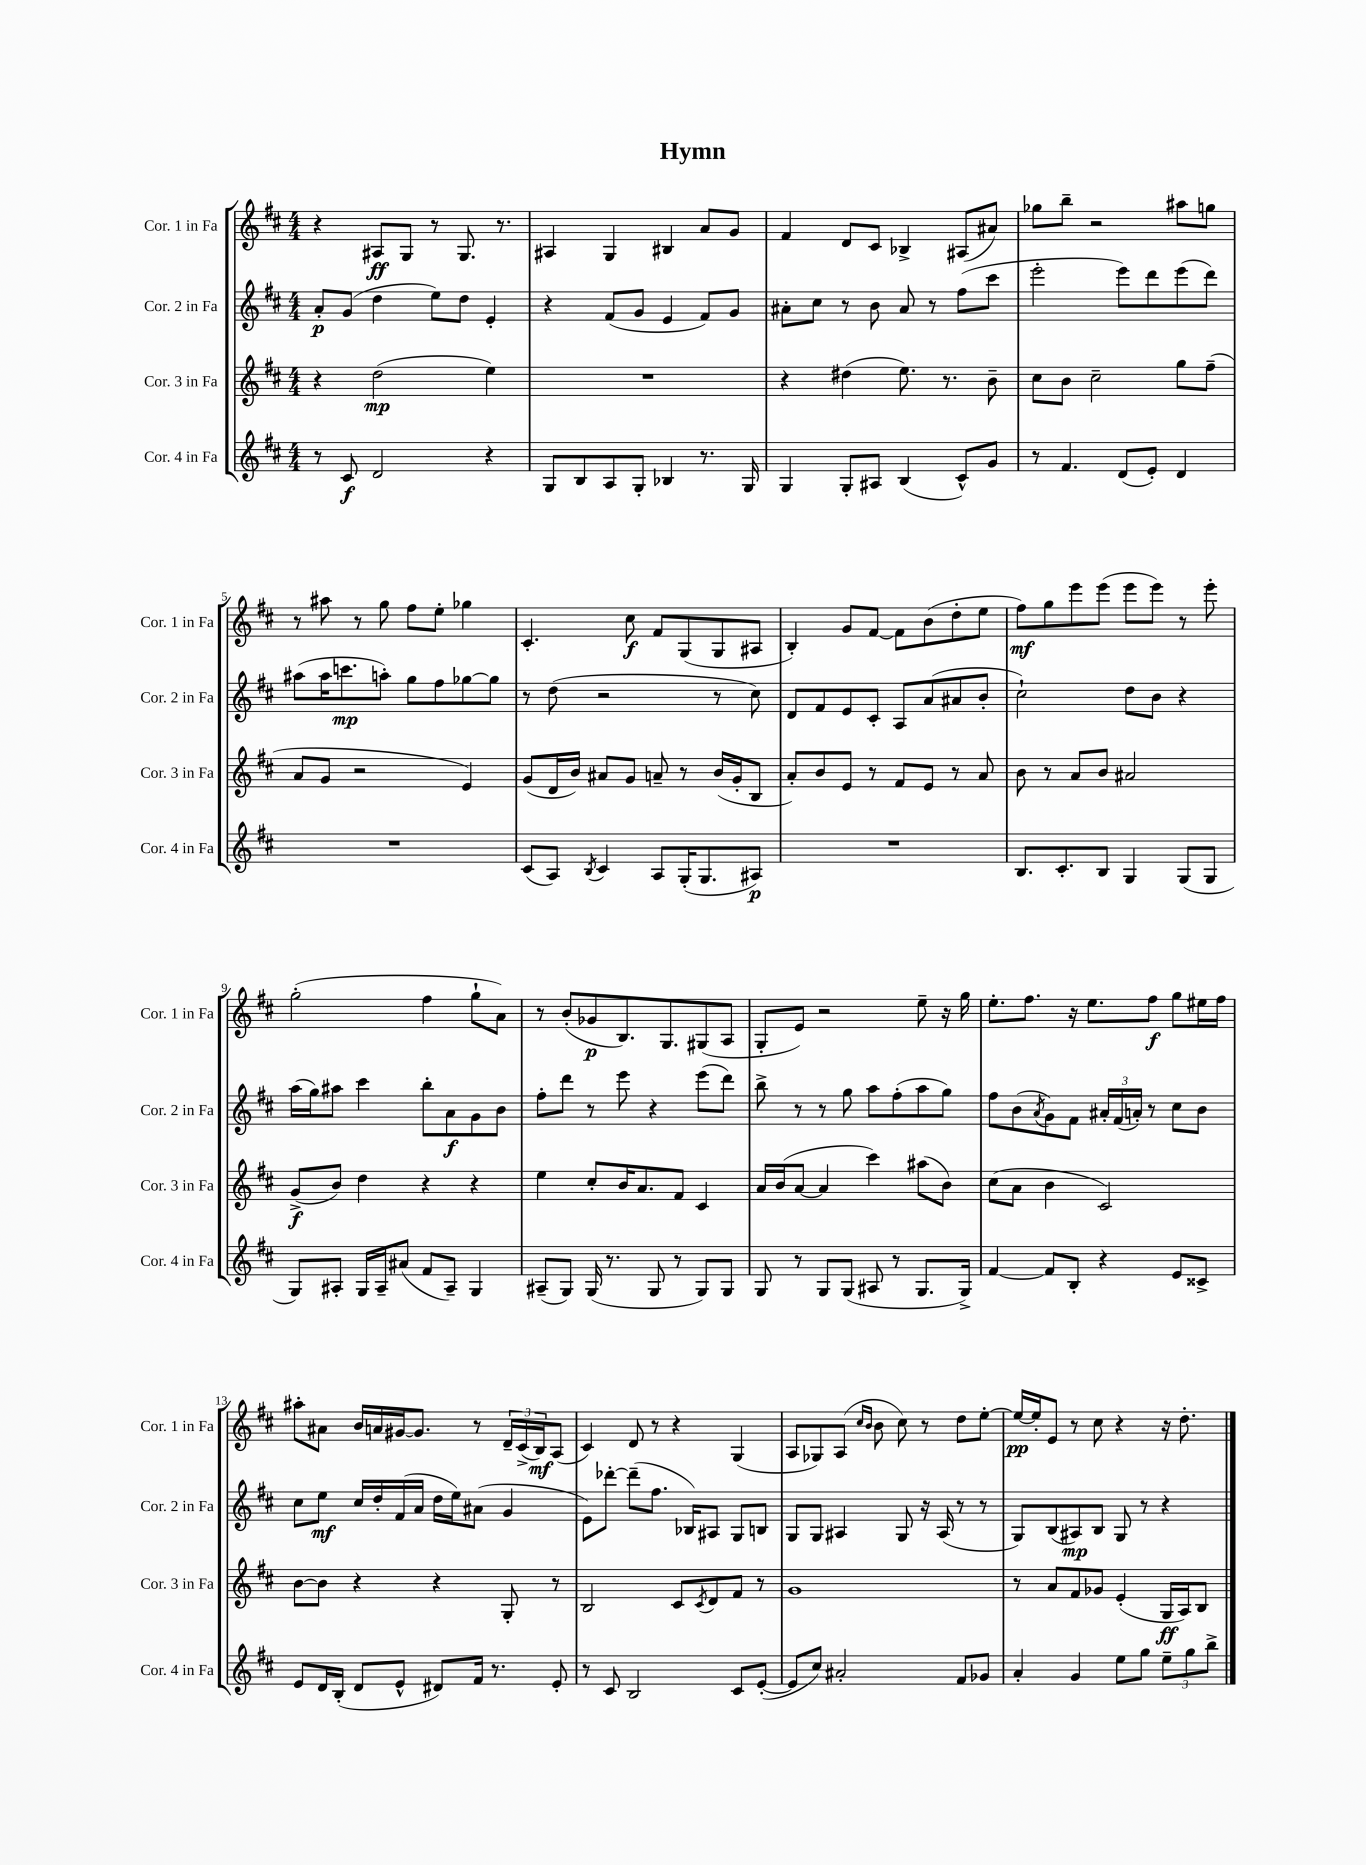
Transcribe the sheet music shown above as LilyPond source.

\header { title = "Hymn" }
<<
\new StaffGroup <<
\new Staff = "s0" \with { instrumentName = "Cor. 1 in Fa" shortInstrumentName = "Cor. 1 in Fa" } {
    \clef treble \key d \major \numericTimeSignature \time 4/4
    r4 ais8\ff g8 r8 g8. r8. |
    ais4 g4 bis4 a'8 g'8 |
    fis'4 d'8 cis'8 bes4-> ais8( ais'8) |
    ges''8 b''8-- r2 ais''8 g''8 |
    r8 ais''8 r8 g''8 fis''8 e''8-. ges''4 |
    cis'4.-. cis''8\f fis'8 g8( g8 ais8 |
    b4-.) g'8 fis'8~ fis'8 b'8( d''8-. e''8 |
    fis''8\mf) g''8 e'''8 e'''8( e'''8 e'''8) r8 e'''8-. |
    g''2-.( fis''4 g''8-! a'8) |
    r8 b'8-.( ges'8\p b8.) g8. gis8( a8 |
    g8-. e'8) r2 e''8-- r16 g''16 |
    e''8.-. fis''8. r16 e''8. fis''8\f g''8 eis''16 fis''16 |
    ais''8-. ais'8 b'16 a'16 gis'16~ gis'8. r8 \tuplet 3/2 { d'16-- cis'16->( b16\mf) } a8( |
    cis'4) d'8 r8 r4 g4( |
    a8 ges8) a8( \grace { cis''16 b'16 } b'8 cis''8) r8 d''8 e''8~-. |
    e''16~\pp e''16-. e'8 r8 cis''8 r4 r16 d''8.-. \bar "|." |
}
\new Staff = "s1" \with { instrumentName = "Cor. 2 in Fa" shortInstrumentName = "Cor. 2 in Fa" } {
    \clef treble \key d \major \numericTimeSignature \time 4/4
    a'8-.\p g'8( d''4 e''8) d''8 e'4-. |
    r4 fis'8( g'8 e'4 fis'8) g'8 |
    ais'8-. cis''8 r8 b'8 ais'8 r8 fis''8( cis'''8 |
    e'''2-. e'''8) d'''8 e'''8( d'''8) |
    ais''8( ais''16 c'''8.\mp a''8-.) g''8 fis''8 ges''8~ ges''8 |
    r8 d''8( r2 r8 cis''8) |
    d'8 fis'8 e'8 cis'8-. a8 a'8( ais'8 b'8-. |
    cis''2-!) d''8 b'8 r4 |
    a''16( g''16) ais''8 cis'''4 b''8-. a'8\f g'8 b'8 |
    fis''8-. d'''8 r8 e'''8 r4 e'''8( d'''8) |
    b''8-> r8 r8 g''8 a''8 fis''8-.( a''8 g''8) |
    fis''8 b'8( \acciaccatura { a'8 } g'8) fis'8 \tuplet 3/2 { ais'16-. fis'16( a'16-.) } r8 cis''8 b'8 |
    cis''8 e''8\mf cis''16 d''16-. fis'16( a'16 d''16 e''16) ais'8( g'4 |
    e'8) des'''8~-. des'''8--( fis''8. bes16) ais8 g8 b8 |
    g8 g8 ais4 g8 r16 ais16( r8 r8 |
    g8) b8( ais8\mp) b8 g8 r8 r4 \bar "|." |
}
\new Staff = "s2" \with { instrumentName = "Cor. 3 in Fa" shortInstrumentName = "Cor. 3 in Fa" } {
    \clef treble \key d \major \numericTimeSignature \time 4/4
    r4 d''2\mp( e''4) |
    R1 |
    r4 dis''4( e''8.) r8. b'8-- |
    cis''8 b'8 cis''2-- g''8 fis''8--( |
    a'8 g'8 r2 e'4) |
    g'8( d'16 b'16) ais'8 g'8 a'8-- r8 b'16( g'16-. b8 |
    a'8-.) b'8 e'8 r8 fis'8 e'8 r8 a'8 |
    b'8 r8 a'8 b'8 ais'2 |
    g'8->\f( b'8) d''4 r4 r4 |
    e''4 cis''8-. b'16 a'8. fis'8 cis'4 |
    a'16 b'16( a'8~ a'4 cis'''4) ais''8( b'8) |
    cis''8( a'8 b'4 cis'2) |
    b'8~ b'8 r4 r4 g8-. r8 |
    b2 cis'8 \acciaccatura { cis'8 } d'8 fis'8 r8 |
    g'1 |
    r8 a'8 fis'8 ges'8 e'4-.( g16\ff a16) b8 \bar "|." |
}
\new Staff = "s3" \with { instrumentName = "Cor. 4 in Fa" shortInstrumentName = "Cor. 4 in Fa" } {
    \clef treble \key d \major \numericTimeSignature \time 4/4
    r8 cis'8\f d'2 r4 |
    g8 b8 a8 g8-. bes4 r8. g16 |
    g4 g8-. ais8 b4( cis'8-^) g'8 |
    r8 fis'4. d'8( e'8-.) d'4 |
    R1 |
    cis'8( a8) \acciaccatura { b8 } cis'4 a8 g16-.( g8. ais8\p) |
    R1 |
    b8. cis'8.-. b8 g4 g8( g8 |
    g8) ais8-. g16 ais16-- ais'8( fis'8 ais8--) g4 |
    ais8--( g8) g16( r8. g8 r8 g8) g8 |
    g8 r8 g8 g8( ais8 r8 g8. g16->) |
    fis'4~ fis'8 b8-. r4 e'8 cisis'8-> |
    e'8 d'16 b16-.( d'8 e'8-^ dis'8) fis'16 r8. e'8-. |
    r8 cis'8 b2 cis'8 e'8~-.( |
    e'8 cis''8) ais'2-. fis'8 ges'8 |
    a'4-. g'4 e''8 g''8 \tuplet 3/2 { e''8-- g''8 b''8-> } \bar "|." |
}
>>
>>
